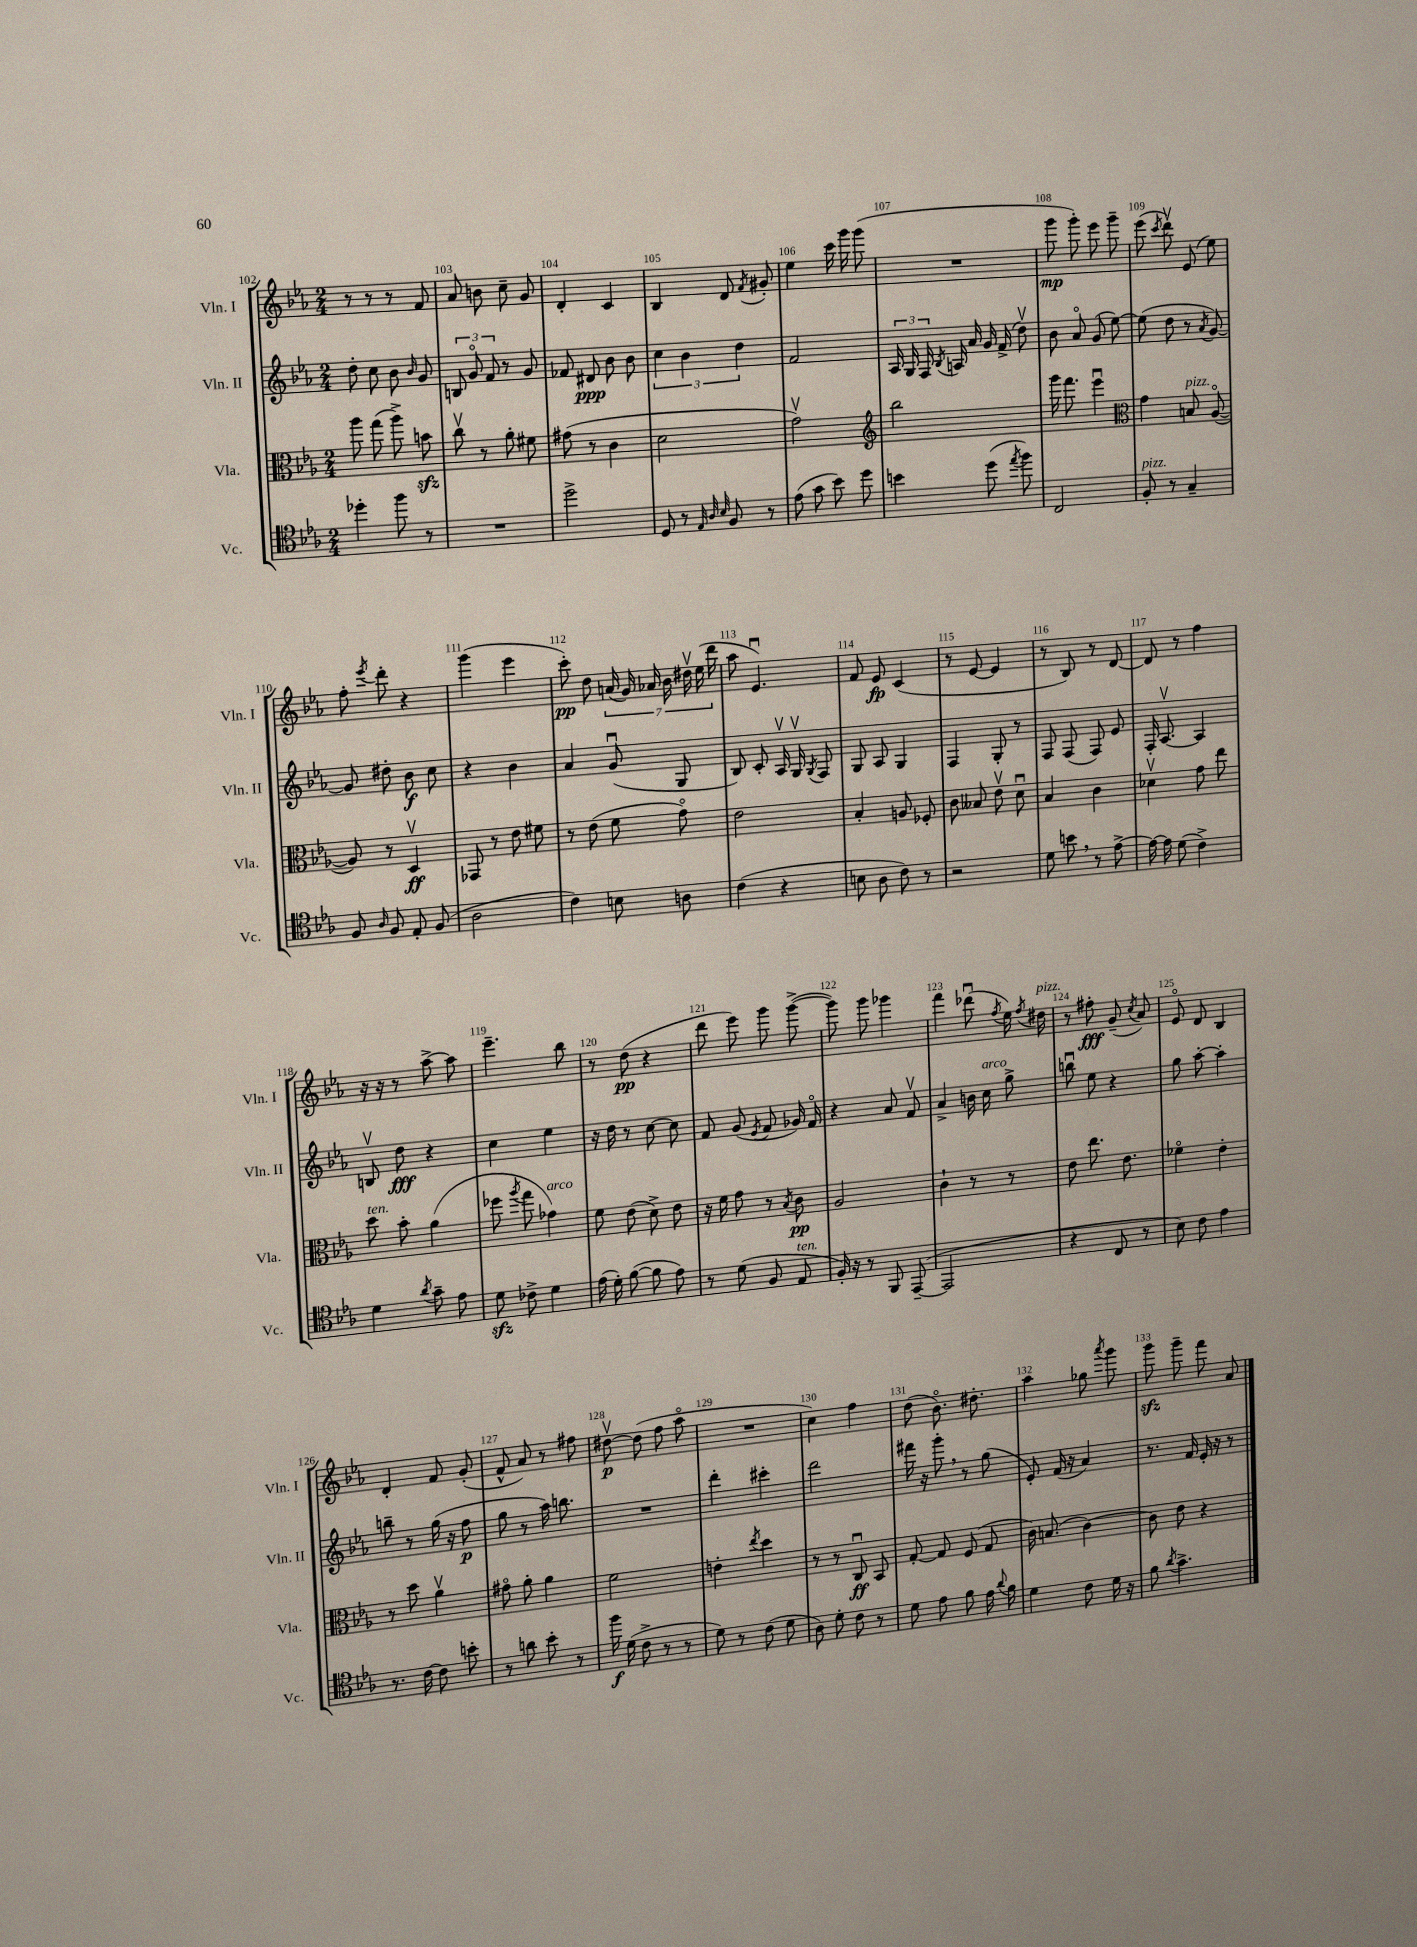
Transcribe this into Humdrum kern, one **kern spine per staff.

**kern	**kern	**kern	**kern
*staff4	*staff3	*staff2	*staff1
*clefC4	*clefC3	*clefG2	*clefG2
*k[b-e-a-]	*k[b-e-a-]	*k[b-e-a-]	*k[b-e-a-]
*M2/4	*M2/4	*M2/4	*M2/4
4dd-'\	8aa-\	8dd'\	8r
.	(8gg\	8cc\	8r
8ff\	8aa-^\)	8b-\	8r
.	.	16qqb-/	.
8r	8b\	8g/	8f/
=	=	=	=
2r	8ccv\	12B/	8a-/
.	.	12go/	.
.	8r	.	8b\
.	.	12f/	.
.	8a-'\	8r	8cc~\
.	8f#\	8g/	8g/
=	=	=	=
2dd^\	(8g#\	8f-/	4d'/
.	8r	8d#/	.
.	4c\	8b-\	4c/
.	.	8b-\	.
=	=	=	=
8D/	2d\	6cc\	4B-/
8r	.	.	.
.	.	6b-\	.
32qqE-/	.	.	.
32qqA-/	.	.	.
32qqB-/	.	.	.
8F/	.	.	8d/
.	.	6dd\	.
.	.	.	8qf/
8r	.	.	8g#'/
=	=	=	=
(8e-\	2gv\)	2f/	4ee-\
8g\	.	.	.
8b-\)	.	.	16ccc\
.	.	.	16ggg\
8dd\	.	.	(8ggg\
=	=	=	=
*	*clefG2	*	*
4b\	2bb-\	24A-/	2r
.	.	24G/	.
.	.	24F/	.
.	.	8qB-/	.
.	.	16A/	.
.	.	16a-/	.
(8dd\	.	16g/	.
.	.	(16f^/	.
8qee-/	.	.	.
8ff\)	.	8ddv\)	.
=	=	=	=
2C/	16ggg\	8b-\	8ggg\
.	8.fff\	.	.
.	.	8a-o/	8ggg'\)
.	4eee-u\	(8g/	8eee-\
.	.	[8ee-\)	8ggg~\
=	=	=	=
*	*clefC3	*	*
8F'/	4g\	(8ee-\]	(8eee-\
.	.	.	8qccc/
8r	.	8dd\	8dddv\)
4G~/	8B/	8r	(8e-/
.	.	8qa-/	.
.	([8A-o/	[8g/)	8ee-\)
=	=	=	=
8F/	8A-/])	8g/]	8ff'\
16qqA-/	.	.	8qeee-/
8F/	8r	8dd#'\	8ddd'\
8E-'/	4Dv/	8b-\	4r
(8F/	.	8cc\	.
=	=	=	=
2A-\	8GG-/	4r	(4ggg\
.	8r	.	.
.	8e-\	4b-\	4eee-\
.	8f#\	.	.
=	=	=	=
4c\)	8r	4a-/	8ccc'\)
.	(8e-\	.	8dd\
8B\	8f\	(8gu/	(28a/
.	.	.	28g/)
.	.	.	28a-/
.	.	.	28b-\
8A\	8go\)	8G/	.
.	.	.	28dd#v\
.	.	.	(28ee-\
.	.	.	28ddd\
=	=	=	=
(4c\	2e-\	8B-/)	8aa-\
.	.	8c'/	4.e-u/)
4r	.	16A-v/	.
.	.	16Gv/	.
.	.	8qG/	.
.	.	8F/	.
=	=	=	=
8B\	4B-'/	8G/	8f/
8A-\	.	8A-/	8e-/
8c\)	8A/	4G/	(4c/
8r	8F-'/	.	.
=	=	=	=
2r	8c\	4F/	8r
.	8B--/	.	[8e-/
.	8e-v\	8G'/	4e-/]
.	8du\	8r	.
=	=	=	=
8d\	4B-/	8F/	8r
8b\	.	(8F/	8B-/)
8r	4c\	8F/)	8r
[8e-^\	.	8e-/	[8d/
=	=	=	=
16e-\_	4d-v\	16F'/	8d/]
16e-\]	.	[8.A-v/	.
(8d\	.	.	8r
4c^\)	8g\	4A-/]	4ff\
.	8ee-\	.	.
=	=	=	=
4d\	8dd\	8Bv/	16r
.	.	.	16r
.	8b-'\	8dd\	8r
8qa-/	.	.	.
8g~\	(4a-\	4r	[8aa-^\
8e-\	.	.	8aa-\]
=	=	=	=
8d\	8ff-\	4cc\	4.eee-~\
.	8qaa-/	.	.
8c-^\	8gg\	.	.
4d\	4g-\)	4ee-\	.
.	.	.	8bb-\
=	=	=	=
(16e-\	8f\	16r	8r
16d'\)	.	16dd\	.
([8f\	(8e-\	8r	(8dd\
8f\]	8d^\)	[8cc\	4r
8e-\)	8e-\	8cc\]	.
=	=	=	=
8r	16r	8f/	8ddd\
.	16f\	.	.
(8d\	8g\	(8g/	8eee-\)
.	.	8qe-/	.
8F/	8r	8f/	8ggg\
.	8qB-/	.	.
8E-/	8c\	16g-/)	([8ggg^\
.	.	16fo/	.
=	=	=	=
16F'/)	2A-/	4r	8ggg\])
16r	.	.	.
8r	.	.	8ggg\
8FF/	.	8a-/	4ggg-\
([8EE-~/	.	8fv/	.
=	=	=	=
2EE-/]	4c`\	4a-^/	4fff\
.	8r	16b\	(8ddd-u\
.	.	16cc\	.
.	.	.	8qff/
.	8r	8gg^\	16ee-\)
.	.	.	8qff/
.	.	.	16dd#\
=	=	=	=
4r	8e-\	8bbu\	8r
.	8.ee-\	8ee-\	8ff#'\
8C/	.	4r	(8g~/
.	8.e-\	.	.
.	.	.	8qcc/
8r	.	.	8a-/)
=	=	=	=
8B-\)	4f-o\	8gg\	8e-o/
8c\	.	[8aa-'\	8d/
4e-\	4e-'\	4aa-'\]	4B-/
=	=	=	=
8.r	8r	8bb~\	4d'/
.	8dd\	8r	.
[16c\	.	.	.
8c\]	4a-v\	(16gg\	8f/
.	.	16r	.
8b'\	.	8ff\	(8g'/
=	=	=	=
8r	8g#o\	8gg\	8f^^/
8a\	8a-'\	8r	8a-/)
8b-'\	4a-\	16aa-\)	8r
.	.	8.bb\	.
8r	.	.	8ff#\
=	=	=	=
16ff\	2f\	2r	[8dd#v\
(16d\	.	.	.
8c^\	.	.	(8dd#\]
8r	.	.	8ff\
8r	.	.	8aa-o\
=	=	=	=
8d\)	4e'\	4ddd'\	2r
8r	.	.	.
.	8qee-/	.	.
(8c\	4dd\	4ccc#'\	.
8d\	.	.	.
=	=	=	=
8A-\)	8r	2ddd\	4cc\)
8d'\	8r	.	.
8c\	8Cu/	.	4ff\
8r	8BB-/	.	.
=	=	=	=
8d\	[8G'/	16fff#\	(8dd\
.	.	16r	.
8e-\	8G/]	8ggg'\	8.b-o\)
8f\	(8F/	8r	.
.	.	.	8.dd#'\
16e-\	8G/	(8gg\	.
8qqa-/	.	.	.
16f\	.	.	.
=	=	=	=
4d\	16c\)	8e-'/)	4aa-\
.	(8.B/	.	.
.	.	(16f/	.
.	.	16r	.
8c\	[4c\)	4a-/)	8gg-\
.	.	.	8qaaa-/
16d\	.	.	8ggg\
16r	.	.	.
=	=	=	=
8f\	8c\]	8.r	8ggg\
8qa-/	.	.	.
4.g^\	8e-\	.	8ggg~\
.	.	16f/	.
.	4r	16e-'/	8fff\
.	.	16r	.
.	.	8r	8a-/
==	==	==	==
*-	*-	*-	*-
